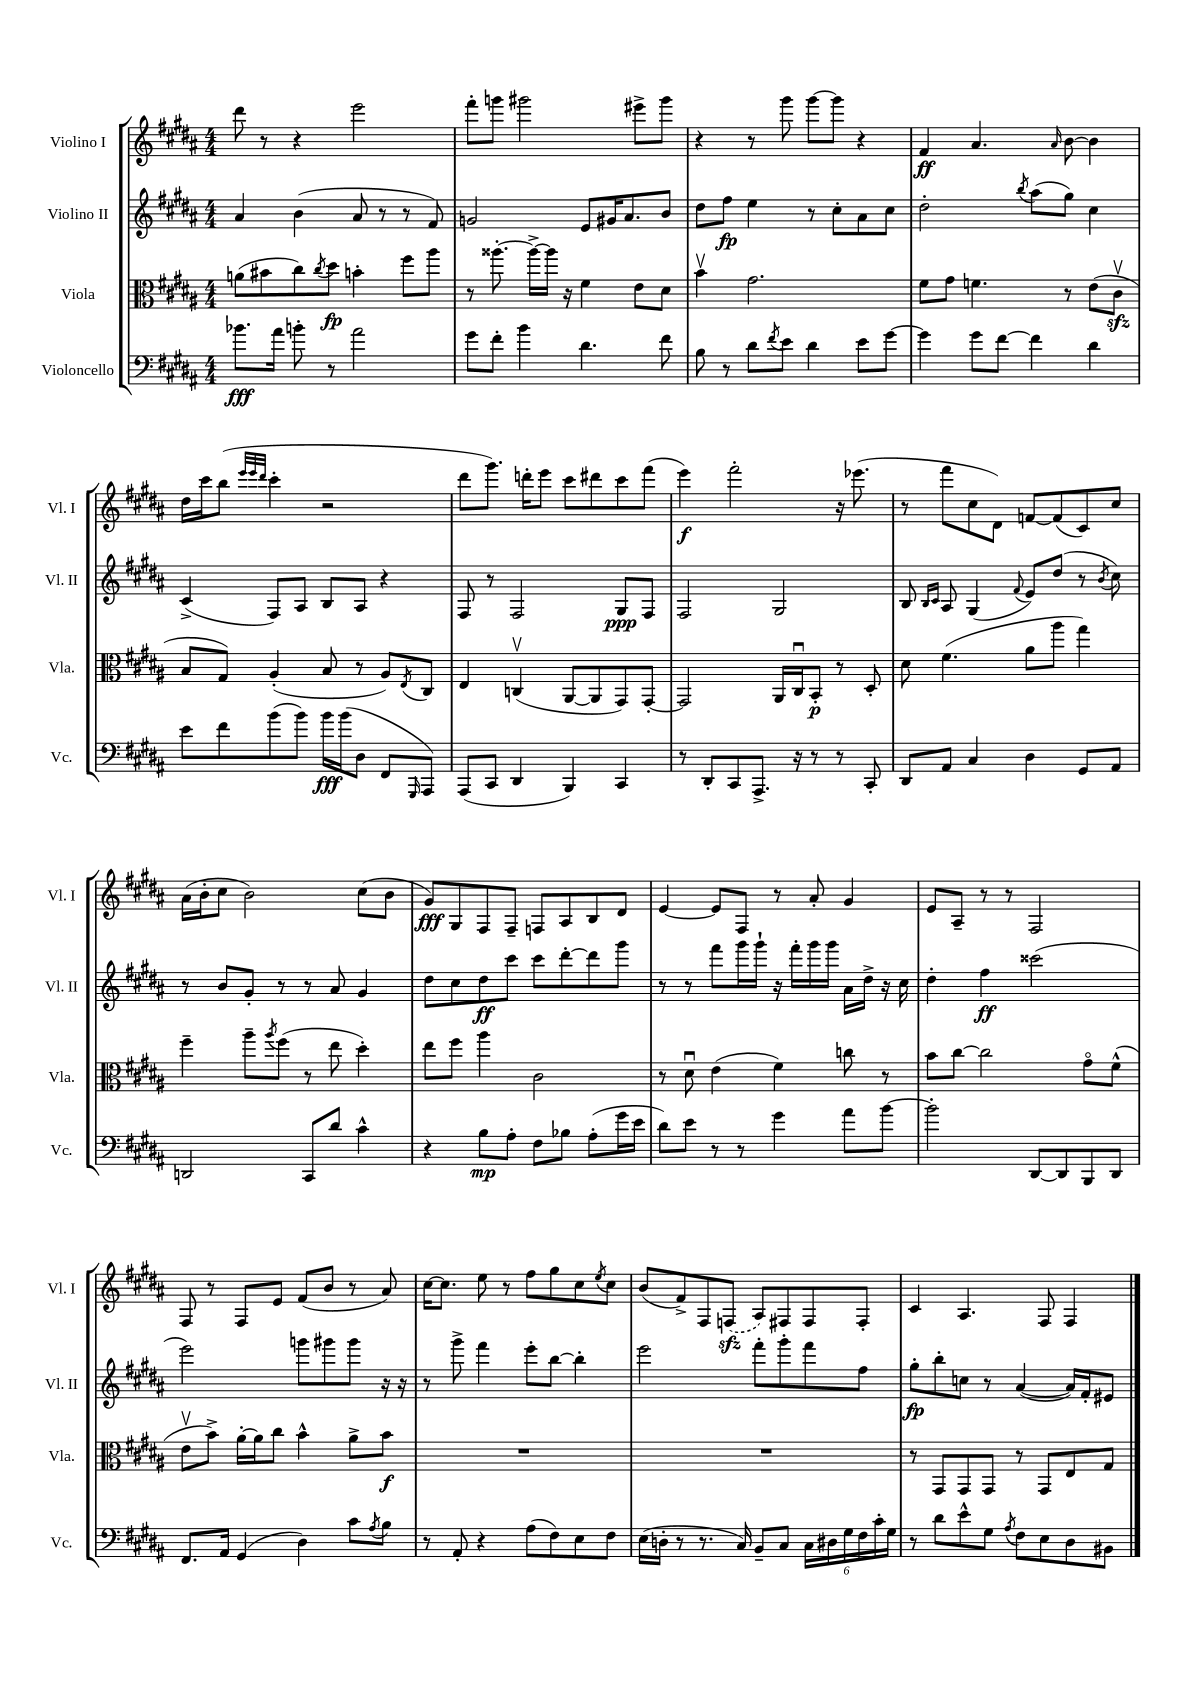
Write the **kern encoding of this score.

**kern	**dynam	**kern	**dynam	**kern	**dynam	**kern	**dynam
*part4	*part4	*part3	*part3	*part2	*part2	*part1	*part1
*staff4	*staff4	*staff3	*staff3	*staff2	*staff2	*staff1	*staff1
*I"Violoncello	*	*I"Viola	*	*I"Violino II	*	*I"Violino I	*
*I'Vc.	*	*I'Vla.	*	*I'Vl. II	*	*I'Vl. I	*
*clefF4	*	*clefC3	*	*clefG2	*	*clefG2	*
*k[f#c#g#d#a#]	*	*k[f#c#g#d#a#]	*	*k[f#c#g#d#a#]	*	*k[f#c#g#d#a#]	*
*M4/4	*	*M4/4	*	*M4/4	*	*M4/4	*
=121	=121	=121	=121	=121	=121	=121	=121
8.b-X\L	fff	(8an\L	.	4a#/	.	8ddd#\	.
.	.	8b#X\	.	.	.	8r	.
16a#\Jk	.	.	.	.	.	.	.
8bn'\	.	8cc#\)	.	(4b\	.	4r	.
.	.	8qcc#/	.	.	.	.	.
8r	.	8dd#\J	fp	.	.	.	.
2a#\	.	4bn'\	.	8a#/	.	2eee\	.
.	.	.	.	8r	.	.	.
.	.	8ff#\L	.	8r	.	.	.
.	.	8aa#\J	.	8f#/)	.	.	.
=122	=122	=122	=122	=122	=122	=122	=122
8g#\L	.	8r	.	2gn/	.	8fff#'\L	.
8f#'\J	.	[8.aa##X'\	.	.	.	8gggn\J	.
4b\	.	.	.	.	.	2ggg#X\	.
.	.	16aa##^\LL_	.	.	.	.	.
.	.	16aa##\JJ]	.	.	.	.	.
.	.	16r	.	.	.	.	.
4.d#\	.	4f#\	.	8e/L	.	.	.
.	.	.	.	16g#X/K	.	.	.
.	.	.	.	8.a#/	.	.	.
.	.	8e\L	.	.	.	8eee#X^\L	.
8f#\	.	8d#\J	.	8b/J	.	8ggg#\J	.
=123	=123	=123	=123	=123	=123	=123	=123
8B\	.	4bv\	.	8dd#\L	.	4r	.
8r	.	.	.	8ff#\J	fp	.	.
8d#\L	.	2.g#\	.	4ee\	.	8r	.
8qf#/	.	.	.	.	.	.	.
8e\J	.	.	.	.	.	8ggg#\	.
4d#\	.	.	.	8r	.	[8ggg#\L	.
.	.	.	.	8cc#'\L	.	8ggg#\J]	.
8e\L	.	.	.	8a#\	.	4r	.
[8g#\J	.	.	.	8cc#\J	.	.	.
=124	=124	=124	=124	=124	=124	=124	=124
4g#\]	.	8f#\L	.	2dd#'\	.	4f#/	ff
.	.	8g#\J	.	.	.	.	.
8g#\L	.	4.fn\	.	.	.	4.a#/	.
[8f#\J	.	.	.	.	.	.	.
.	.	.	.	8qbb/	.	.	.
4f#\]	.	.	.	(8aa#\L	.	.	.
.	.	.	.	.	.	16qqa#/	.
.	.	8r	.	8gg#\J)	.	[8b\	.
4d#\	.	(8e\L	.	4cc#\	.	4b\]	.
.	.	8c#zzv\J	.	.	.	.	.
!!LO:LB:g=z
=125	=125	=125	=125	=125	=125	=125	=125
8e\L	.	8B/L	.	(4c#^/	.	16dd#\LL	.
.	.	.	.	.	.	16ccc#\J	.
8f#\	.	8G#/J)	.	.	.	(8bb\J	.
.	.	.	.	.	.	32qqeee/LLL	.
.	.	.	.	.	.	32qqeee/	.
.	.	.	.	.	.	32qqddd#/JJJ	.
(8b\	.	(4A#'/	.	8F#/L)	.	4ccc#'\	.
8b\J)	.	.	.	8A#/J	.	.	.
16b\LL	fff	8B/	.	8B/L	.	2r	.
(16b\J	.	.	.	.	.	.	.
8D#\J	.	8r	.	8A#/J	.	.	.
8FF#/L	.	8A#/L)	.	4r	.	.	.
16qqGGG#/	.	8qE/	.	.	.	.	.
8AAA#/J)	.	8C#/J	.	.	.	.	.
=126	=126	=126	=126	=126	=126	=126	=126
(8AAA#/L	.	4E/	.	8F#/	.	8ddd#\L	.
8CC#/J	.	.	.	8r	.	8.ggg#\J)	.
4DD#/	.	(4Cnv/	.	2F#/	.	.	.
.	.	.	.	.	.	16dddn'\KL	.
.	.	.	.	.	.	8eee\J	.
4BBB/)	.	[8AA#/L	.	.	.	8ccc#\L	.
.	.	8AA#/]	.	.	.	8ddd#X\	.
4CC#/	.	8GG#/)	.	8G#/L	ppp	8ccc#\	.
.	.	[8GG#'/J	.	8F#/J	.	(8fff#\J	.
=127	=127	=127	=127	=127	=127	=127	=127
8r	.	2GG#/]	.	2F#/	.	4eee\)	f
8DD#'/L	.	.	.	.	.	.	.
8CC#/	.	.	.	.	.	2fff#'\	.
8.AAA#^/J	.	.	.	.	.	.	.
.	.	16AA#/LL	.	2G#/	.	.	.
16r	.	16C#u/J	.	.	.	.	.
8r	.	8BB'/J	p	.	.	.	.
8r	.	8r	.	.	.	16r	.
.	.	.	.	.	.	(8.eee-X\	.
8CC#'/	.	8D#'/	.	.	.	.	.
=128	=128	=128	=128	=128	=128	=128	=128
8DD#/L	.	8d#\	.	8B/	.	8r	.
.	.	.	.	16qqB/LL	.	.	.
.	.	.	.	16qqc#/JJ	.	.	.
8AA#/J	.	(4.f#\	.	8A#/	.	8fff#\L	.
4C#/	.	.	.	(4G#/	.	8cc#\	.
.	.	.	.	.	.	8d#\J)	.
.	.	.	.	8qqf#/	.	.	.
4D#\	.	8a#\L	.	8e/L)	.	[8fn/L	.
.	.	8aa#\J	.	(8dd#/J	.	(8f/]	.
8GG#/L	.	4gg#\)	.	8r	.	8c#/)	.
.	.	.	.	8qb/	.	.	.
8AA#/J	.	.	.	8cc#\)	.	8cc#/J	.
!!LO:LB:g=z
=129	=129	=129	=129	=129	=129	=129	=129
2DDn/	.	4ff#~\	.	8r	.	(16a#\LL	.
.	.	.	.	.	.	16b'\J	.
.	.	.	.	8b/L	.	8cc#\J	.
.	.	8aa#~\L	.	8g#'/J	.	2b\)	.
.	.	8qaa#/	.	.	.	.	.
.	.	(8ff#\J	.	8r	.	.	.
8CC#/L	.	8r	.	8r	.	.	.
8d#/J	.	8ee\	.	8a#/	.	.	.
4c#^^\	.	4dd#'\)	.	4g#/	.	(8cc#\L	.
.	.	.	.	.	.	8b\J	.
=130	=130	=130	=130	=130	=130	=130	=130
4r	.	8ee\L	.	8dd#\L	.	8g#/L)	fff
.	.	8ff#\J	.	8cc#\	.	8G#/	.
8B\L	mp	4aa#\	.	8dd#\	ff	8F#/	.
8A#'\J	.	.	.	8ccc#\J	.	8F#~/J	.
8F#\L	.	2c#\	.	8ccc#\L	.	8Fn/L	.
8B-X\J	.	.	.	[8ddd#'\	.	8A#/	.
(8A#'\L	.	.	.	8ddd#\]	.	8B/	.
16g#\L	.	.	.	8ggg#\J	.	8d#/J	.
16e\JJ	.	.	.	.	.	.	.
=131	=131	=131	=131	=131	=131	=131	=131
8d#\L)	.	8r	.	8r	.	[4e/	.
8e\J	.	8d#u\	.	8r	.	.	.
8r	.	(4e\	.	8fff#\L	.	8e/L]	.
8r	.	.	.	16ggg#\L	.	8F#/J	.
.	.	.	.	16ggg#`\JJ	.	.	.
4g#\	.	4f#\)	.	16r	.	8r	.
.	.	.	.	16fff#'\LL	.	.	.
.	.	.	.	16ggg#\	.	8a#'/	.
.	.	.	.	16ggg#\JJ	.	.	.
8a#\L	.	8ccn\	.	16a#\LL	.	4g#/	.
.	.	.	.	16dd#^\JJ	.	.	.
[8b\J	.	8r	.	16r	.	.	.
.	.	.	.	16cc#\	.	.	.
=132	=132	=132	=132	=132	=132	=132	=132
2b'\]	.	8b\L	.	4dd#'\	.	8e/L	.
.	.	[8cc#\J	.	.	.	8A#~/J	.
.	.	2cc#\]	.	4ff#\	ff	8r	.
.	.	.	.	.	.	8r	.
[8DD#/L	.	.	.	(2ccc##X\	.	2F#/	.
8DD#/]	.	.	.	.	.	.	.
8BBB/	.	8g#\L	.	.	.	.	.
8DD#/J	.	(8f#^^\J	.	.	.	.	.
!!LO:LB:g=z
=133	=133	=133	=133	=133	=133	=133	=133
8.FF#/L	.	8ev\L	.	2eee\)	.	8F#/	.
.	.	8b^\J)	.	.	.	8r	.
16AA#/Jk	.	.	.	.	.	.	.
(4GG#/	.	[16a#'\LL	.	.	.	8F#/L	.
.	.	16a#\J]	.	.	.	.	.
.	.	8cc#\J	.	.	.	8e/J	.
4D#\)	.	4b^^\	.	8gggn\L	.	(8f#/L	.
.	.	.	.	8ggg#X\	.	8b/J	.
8c#\L	.	8a#^\L	.	8ggg#\J	.	8r	.
8qA#/	.	.	.	.	.	.	.
8B\J	.	8b\J	f	16r	.	8a#/)	.
.	.	.	.	16r	.	.	.
=134	=134	=134	=134	=134	=134	=134	=134
8r	.	1r	.	8r	.	[16cc#\KL	.
.	.	.	.	.	.	8.cc#\J]	.
8AA#'/	.	.	.	8ggg#^\	.	.	.
4r	.	.	.	4fff#\	.	8ee\	.
.	.	.	.	.	.	8r	.
(8A#\L	.	.	.	8eee'\L	.	8ff#\L	.
8F#\)	.	.	.	[8bb\J	.	8gg#\	.
8E\	.	.	.	4bb'\]	.	8cc#\	.
.	.	.	.	.	.	8qee/	.
8F#\J	.	.	.	.	.	8cc#\J	.
=135	=135	=135	=135	=135	=135	=135	=135
(16E\LL	.	1r	.	2eee\	.	(8b/L	.
16Dn'\JJ	.	.	.	.	.	.	.
8r	.	.	.	.	.	8f#^/)	.
8.r	.	.	.	.	.	8F#/	.
.	.	.	.	.	.	(8Fnzz/J	.
16C#/)	.	.	.	.	.	.	.
8BB~/L	.	.	.	8fff#'\L	.	8A#/L)	.
8C#/J	.	.	.	8ggg#'\	.	8F#X/	.
24C#\LL	.	.	.	8fff#\	.	8F#/	.
24D#X\	.	.	.	.	.	.	.
24G#\	.	.	.	.	.	.	.
24F#\	.	.	.	8ff#\J	.	8F#'/J	.
24c#'\	.	.	.	.	.	.	.
24G#\JJ	.	.	.	.	.	.	.
=136	=136	=136	=136	=136	=136	=136	=136
8r	.	8r	.	8gg#'\L	fp	4c#/	.
8d#\L	.	8GG#/L	.	8bb'\	.	.	.
8e^^\	.	8GG#/	.	8ccn\J	.	4.A#/	.
8G#\J	.	8GG#/J	.	8r	.	.	.
8qA#/	.	.	.	.	.	.	.
8F#\L	.	8r	.	([4a#/	.	.	.
8E\	.	8GG#/L	.	.	.	8F#/	.
8D#\	.	8E/	.	16a#/LL])	.	4F#/	.
.	.	.	.	16f#'/J	.	.	.
8BB#X\J	.	8G#/J	.	8e#X/J	.	.	.
==	==	==	==	==	==	==	==
*-	*-	*-	*-	*-	*-	*-	*-
